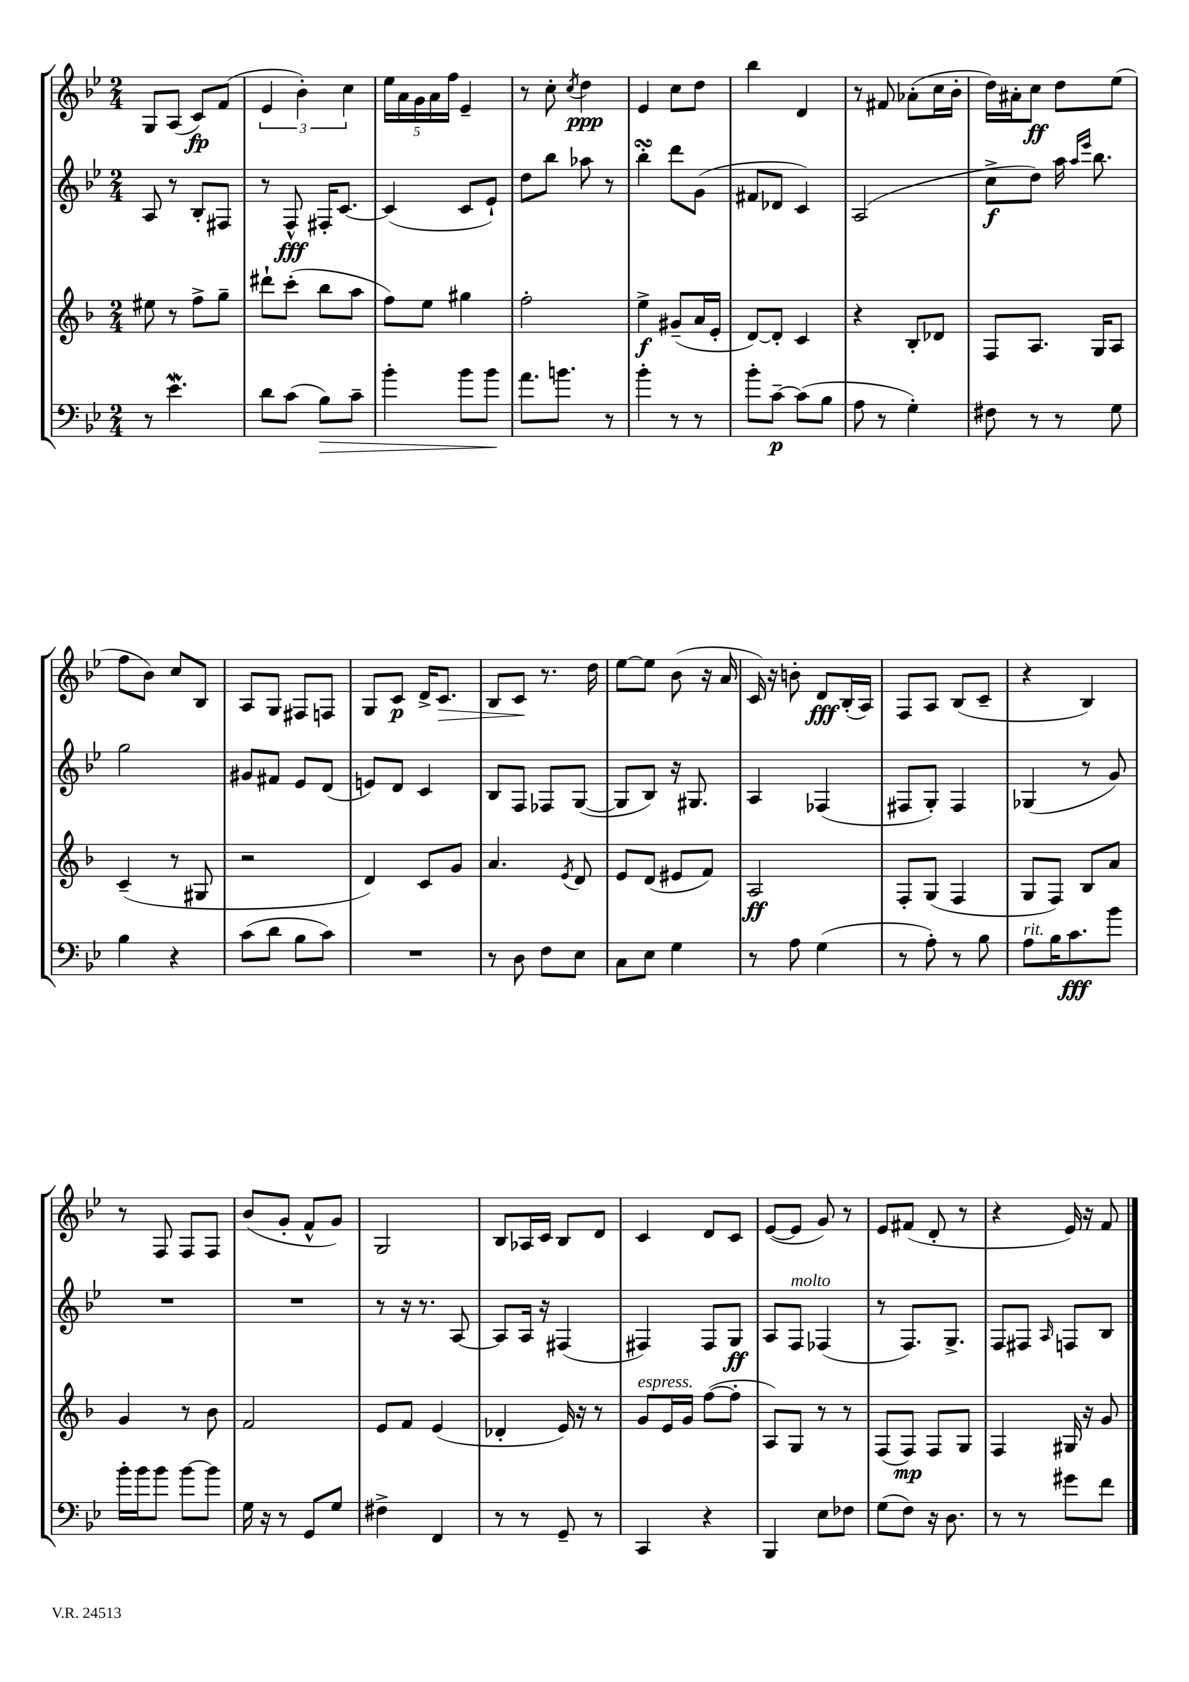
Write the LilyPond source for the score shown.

<<
\new StaffGroup <<
\new Staff = "s0" {
    \clef treble \key bes \major \numericTimeSignature \time 2/4
    g8 a8( c'8\fp) f'8( |
    \tuplet 3/2 { ees'4 bes'4-.) c''4 } |
    \tuplet 5/4 { ees''16 a'16 g'16 a'16 f''16 } ees'4-- |
    r8 c''8-. \acciaccatura { c''8 } d''4\ppp |
    ees'4 c''8 d''8 |
    bes''4 d'4 |
    r8 fis'8 aes'8-.( c''16 bes'16-. |
    d''16) ais'16-. c''8\ff d''8 ees''8( |
    f''8 bes'8) c''8 bes8 |
    a8 g8 fis8 f8 |
    g8 c'8\p d'16-> c'8.\> |
    bes8 c'8\! r8. d''16 |
    ees''8~ ees''8 bes'8( r16 a'16 |
    c'16) r16 b'8-. d'8\fff bes16-.( a16) |
    f8 a8 bes8( c'8-- |
    r4 bes4) |
    r8 f8 f8 f8 |
    bes'8( g'8-. f'8-^ g'8) |
    g2 |
    bes8 aes16 c'16 bes8 d'8 |
    c'4 d'8 c'8 |
    ees'8~( ees'8 g'8) r8 |
    ees'8 fis'8( d'8-. r8 |
    r4 ees'16) r16 f'8 \bar "|." |
}
\new Staff = "s1" {
    \clef treble \key bes \major \numericTimeSignature \time 2/4
    a8 r8 bes8-. fis8 |
    r8 f8-^\fff fis16-. c'8.~ |
    c'4( c'8 ees'8-!) |
    d''8 bes''8 aes''8 r8 |
    bes''4-.\turn d'''8 g'8( |
    fis'8 des'8 c'4) |
    a2( |
    c''8->\f d''8) a''16 \grace { a''16 ees'''16 } bes''8. |
    g''2 |
    gis'8 fis'8 ees'8 d'8( |
    e'8) d'8 c'4 |
    bes8 f8 fes8 g8~( |
    g8 bes8) r16 gis8. |
    a4 fes4( |
    fis8 g8-.) fis4 |
    ges4( r8 g'8) |
    R2 |
    R2 |
    r8 r16 r8. a8~ |
    a8 a16 r16 fis4( |
    fis4) fis8 g8\ff |
    a8 f8^\markup { \italic "molto" } fes4( |
    r8 f8.) g8.-> |
    f8 fis8 \grace { a16 } f8 bes8 \bar "|." |
}
\new Staff = "s2" {
    \clef treble \key f \major \numericTimeSignature \time 2/4
    eis''8 r8 f''8-> g''8-- |
    dis'''8-! c'''8-.( bes''8 a''8 |
    f''8) e''8 gis''4 |
    f''2-. |
    e''4->\f gis'8--( a'16 e'16-. |
    d'8~) d'8-. c'4 |
    r4 bes8-. des'8 |
    f8 a8. g16 a8 |
    c'4--( r8 gis8 |
    r2 |
    d'4) c'8 g'8 |
    a'4. \acciaccatura { e'8 } d'8 |
    e'8 d'8( eis'8 f'8) |
    a2\ff |
    f8-. g8( f4 |
    g8 f8) bes8 a'8 |
    g'4 r8 bes'8 |
    f'2 |
    e'8 f'8 e'4( |
    des'4-. e'16) r16 r8 |
    g'8^\markup { \italic "espress." } e'16 g'16 f''8~( f''8-. |
    a8) g8 r8 r8 |
    f8( f8\mp) f8 g8 |
    f4 gis16 r16 g'8 \bar "|." |
}
\new Staff = "s3" {
    \clef bass \key bes \major \numericTimeSignature \time 2/4
    r8 ees'4.\mordent |
    d'8 c'8( bes8\>) c'8-- |
    bes'4-. bes'8 bes'8\! |
    a'8. b'8. r8 |
    bes'4-. r8 r8 |
    bes'8-. c'8~--\p c'8( bes8 |
    a8 r8 g4-.) |
    fis8 r8 r8 g8 |
    bes4 r4 |
    c'8( d'8 bes8 c'8) |
    R2 |
    r8 d8 f8 ees8 |
    c8 ees8 g4 |
    r8 a8 g4( |
    r8 a8-.) r8 bes8 |
    a8^\markup { \italic "rit." } bes16 c'8.\fff bes'8 |
    bes'16-. bes'16 bes'8 bes'8~ bes'8 |
    g16 r16 r8 g,8 g8 |
    fis4-> f,4 |
    r8 r8 g,8-- r8 |
    c,4 r4 |
    bes,,4 ees8 fes8 |
    g8( f8) r16 d8. |
    r8 r8 gis'8 f'8 \bar "|." |
}
>>
>>
\layout { \context { \Score \remove "Bar_number_engraver" } }
